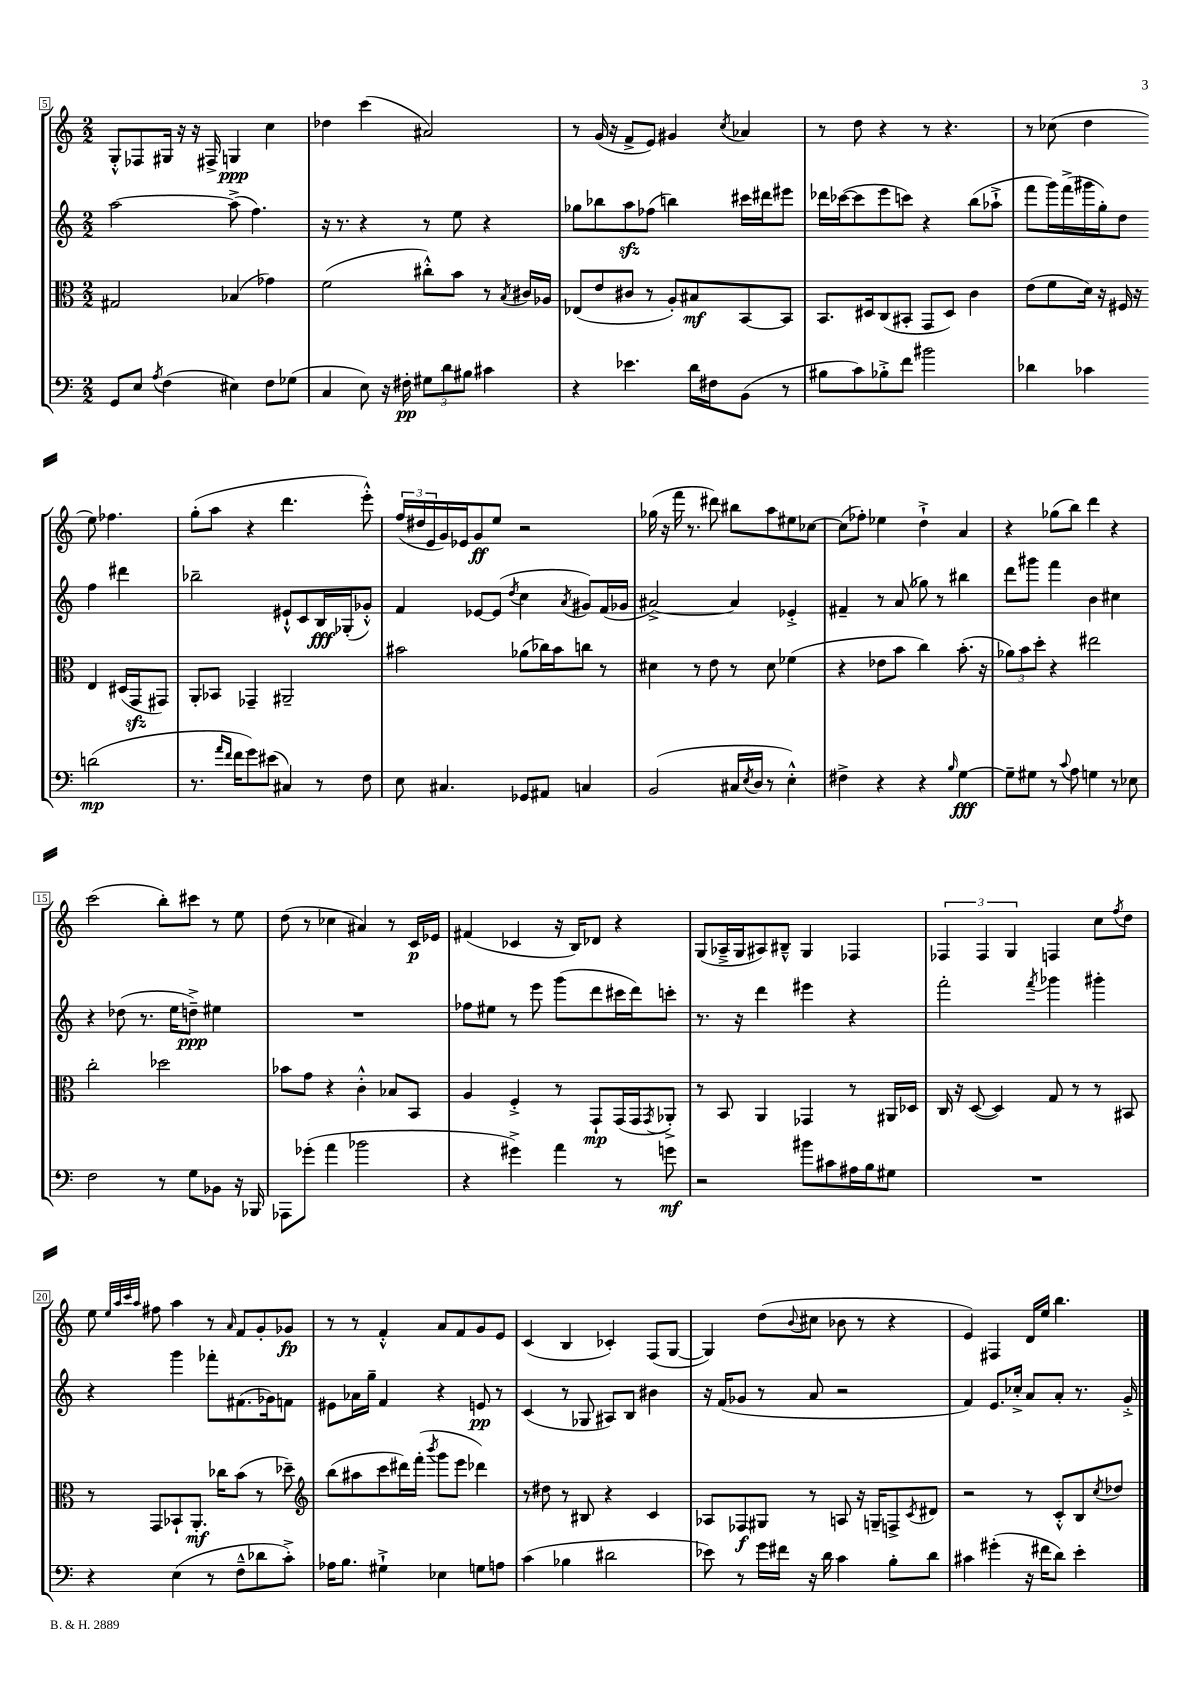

**kern	**kern	**kern	**kern
*staff4	*staff3	*staff2	*staff1
*clefF4	*clefC3	*clefG2	*clefG2
*k[]	*k[]	*k[]	*k[]
*M2/2	*M2/2	*M2/2	*M2/2
8GG/L	2G#/	[2aa\	8G'^^/L
8E/J	.	.	8F-/
8qA/	.	.	.
(4F\	.	.	16G#/Jk
.	.	.	16r
.	.	.	16r
.	.	.	16F#^/
4E#\)	(4B-/	(8aa^\]	4G/
.	.	4.ff\)	.
8F\L	4g-\)	.	4cc\
(8G-\J	.	.	.
=	=	=	=
4C/	(2f\	16r	4dd-\
.	.	8.r	.
8E\)	.	4r	(4ccc\
16r	.	.	.
16F#'\	.	.	.
12G#\L	8cc#'^^\L)	8r	2a#/)
12d\	.	.	.
.	8b\J	8ee\	.
12B#\J	.	.	.
4c#\	8r	4r	.
.	8qB/	.	.
.	16c#/LL	.	.
.	16A-/JJ	.	.
=	=	=	=
4r	(8E-/L	8gg-\L	8r
.	8e/	8bb-\	(16g/
.	.	.	16r
4.e-\	8c#/J	8aa\	8f^/L
.	8r	(8ff-\J	8e/J)
.	8A'/L)	4bb\)	4g#/
16d\LL	8B#/	.	.
16F#\J	.	.	.
.	.	.	8qcc/
(8BB\J	[8BB/	16ccc#\LL	4a-/
.	.	16ddd#\J	.
8r	8BB/]J	8eee#\J	.
=	=	=	=
8B#\L	8.BB/L	16ddd-\LL	8r
.	.	([16ccc-\J	.
8c\)	.	8ccc-\]	8dd\
.	16D#/k	.	.
8B-'^\	(8C/	8eee\	4r
8f\J	8BB#'/J	8ccc\J)	.
2b#\	8GG/L	4r	8r
.	8D#/J)	.	4.r
.	4c\	(8bb\L	.
.	.	8aa-`^\J	.
=	=	=	=
4d-\	(8e\L	8fff\L	8r
.	8f\	16ggg\L)	(8cc-\
.	.	(16fff^\	.
4c-\	16d\Jk)	16ggg#\	4dd\
.	16r	16gg'\J)	.
.	16F#/	8dd\J	.
.	16r	.	.
(2d\	4E/	4ff\	8ee\)
.	.	.	4.ff-\
.	(16D#/LL	4ddd#\	.
.	16GG/J	.	.
.	8GG#/J)	.	.
=	=	=	=
8.r	8AA'/L	2bb-~\	(8gg'\L
.	8BB-/J	.	8aa\J
16qqa/LL	.	.	.
16qqf/JJ	.	.	.
16f\LK	.	.	.
8g\)	4GG-~/	.	4r
(8e#\J	.	.	.
4C#/)	2AA#~/	8e#`^^/L	4.ddd\
.	.	8c/	.
8r	.	16B/L	.
.	.	(16G-'/J	.
8F\	.	8g-'^^/J)	8eee'^^\)
=	=	=	=
8E\	2b#\	4f/	(24ff/LL
.	.	.	24dd#/
.	.	.	24e/
4.C#/	.	.	16g/)
.	.	.	16e-/J
.	.	[8e-/L	8g/
.	.	(8e-/]J	8ee/J
.	.	8qdd/	.
8GG-/L	(8a-\L	4cc\	2r
8AA#/J	16cc-\L)	.	.
.	16b#\J	.	.
.	.	8qa/	.
4C/	8cc\J	8g#/L)	.
.	8r	(16f/L	.
.	.	16g-/JJ	.
=	=	=	=
(2BB/	4d#\	[2a#^/)	(16gg-\
.	.	.	16r
.	.	.	16fff\
.	.	.	8.r
.	8r	.	.
.	8e\	.	8ddd#\)
16C#/LL	8r	4a#/]	8bb#\L
8qE/	.	.	.
16D/JJ	.	.	.
8r	8d#\	.	8aa\
4E'^^\)	(4f-\	4e-'^/	8ee#\
.	.	.	[8cc-\J
=	=	=	=
4F#^\	4r	4f#~/	(8cc-\]L
.	.	.	8ff-'\J)
4r	8e-\L	8r	4ee-\
.	8b\J	(8a/	.
4r	4cc\)	8gg-\)	4dd`^\
.	.	8r	.
16qqB/	.	.	.
[4G\	(8.b'\	4bb#\	4a/
.	16r	.	.
=	=	=	=
8G~\]L	12a-\L)	8ddd\L	4r
.	12b\	.	.
8G#\J	.	8ggg#\J	.
.	12dd'\J	.	.
8r	4r	4fff\	(8gg-\L
8qqc/	.	.	.
8A\	.	.	8bb\J)
4G\	2ee#\	4b\	4ddd\
8r	.	4cc#\	4r
8E-\	.	.	.
=	=	=	=
2F\	2cc'\	4r	(2ccc\
.	.	(8dd-\	.
.	.	8.r	.
8r	2dd-\	.	8bb'\L)
.	.	16ee\LK	.
8G\L	.	8dd~^\J)	8ccc#\J
8BB-\J	.	4ee#\	8r
16r	.	.	8ee\
16BBB-/	.	.	.
=	=	=	=
8AAA-\L	8b-\L	1r	(8dd\
(8g-'\J	8g\J	.	8r
4a\	4r	.	4cc-\
2b-\	4c'^^\	.	4a#/)
.	8B-/L	.	8r
.	8BB/J	.	16c/LL
.	.	.	16e-/JJ
=	=	=	=
4r	4A/	8ff-\L	(4f#/
.	.	8ee#\J	.
4g#^\)	4F'^/	8r	4c-/
.	.	8eee\	.
4a\	8r	(8ggg\L	16r
.	.	.	16B/LK)
.	8GG`/L	8ddd\	8d-/J
8r	(16GG/L	16ccc#\L	4r
.	16GG/J	16ddd\J)	.
.	8qGG/	.	.
8g\	8AA-'^/J)	8ccc'\J	.
=	=	=	=
2r	8r	8.r	(8G/L
.	8BB/	.	16A-~^/L
.	.	16r	16G/J
.	4AA/	4ddd\	8A#/)
.	.	.	8B#~^^/J
8b#\L	4GG-/	4eee#\	4G/
8c#\	.	.	.
16A#\L	8r	4r	4F-/
16B\J	.	.	.
8G#\J	16AA#/LL	.	.
.	16D-/JJ	.	.
=	=	=	=
1r	16C/	2fff'\	6F-/
.	16r	.	.
.	([8D/	.	.
.	.	.	6F-/
.	4D/])	.	.
.	.	.	6G/
.	.	8qfff/	.
.	8G/	4ggg-\	4F/
.	8r	.	.
.	8r	4ggg#'\	8cc\L
.	.	.	8qff/
.	8BB#/	.	8dd\J
=	=	=	=
4r	8r	4r	8ee\
.	.	.	32qqee/LLL
.	.	.	32qqaa/
.	.	.	32qqccc/
.	.	.	32qqaa/JJJ
.	8GG/L	.	8ff#\
(4E\	8BB-`/	4ggg\	4aa\
.	8.AA'/J	.	.
8r	.	8fff-'\L	8r
.	16cc-\LK	.	.
.	.	.	16qqa/
8F~^^\L	(8b\J	(8.f#\	8f/L
8d-\	8r	.	8g'/
.	.	16g-\k)	.
8c'^\J)	8dd-~\)	8f\J	8g-/J
=	=	=	=
*	*clefG2	*	*
16A-\LK	(8bb\L	8e#\L	8r
8.B\J	.	.	.
.	8aa#\	16a-\L	8r
.	.	16gg~\JJ	.
4G#`^\	8ccc\	4f/	4f'^^/
.	16ddd#\L)	.	.
.	(16fff'\JJ	.	.
.	8qbbb/	.	.
4E-\	8ggg\L	4r	8a/L
.	8eee\J	.	8f/
8G\L	4ddd-\)	8e/	8g/
8A\J	.	8r	8e/J
=	=	=	=
(4c\	8r	(4c/	(4c/
.	8dd#\	.	.
4B-\	8r	8r	4B/
.	8B#/	8G-/	.
2d#\	4r	8A#/L)	4c-'/)
.	.	8B/J	.
.	4c/	4b#\	(8F/L
.	.	.	[8G/J
=	=	=	=
8e-\)	8A-/L	16r	4G/])
.	.	(16f/LK	.
8r	8F-/	8g-/J	.
16g\LL	8G#/J	8r	(8dd\L
16f#\JJ	.	.	.
.	.	.	8qqb/
16r	8r	8a/	8cc#\J
16d\	.	.	.
4c\	8A/	2r	8b-\
.	16r	.	8r
.	16G~/LK	.	.
8B'\L	8F^/	.	4r
.	8qc/	.	.
8d\J	8d#/J	.	.
=	=	=	=
4c#\	2r	4f/)	4e/)
(4g#'\	.	8.e/L	4F#/
.	.	16cc-'^/Jk	.
16r	8r	8a/L	16d/LL
16f#\LK	.	.	16ee/JJ
8d\J)	8c'^^/L	8a'/J	4.bb\
4e'\	8B/	8.r	.
.	8qcc/	.	.
.	8dd-/J	.	.
.	.	16g'^/	.
==	==	==	==
*-	*-	*-	*-
